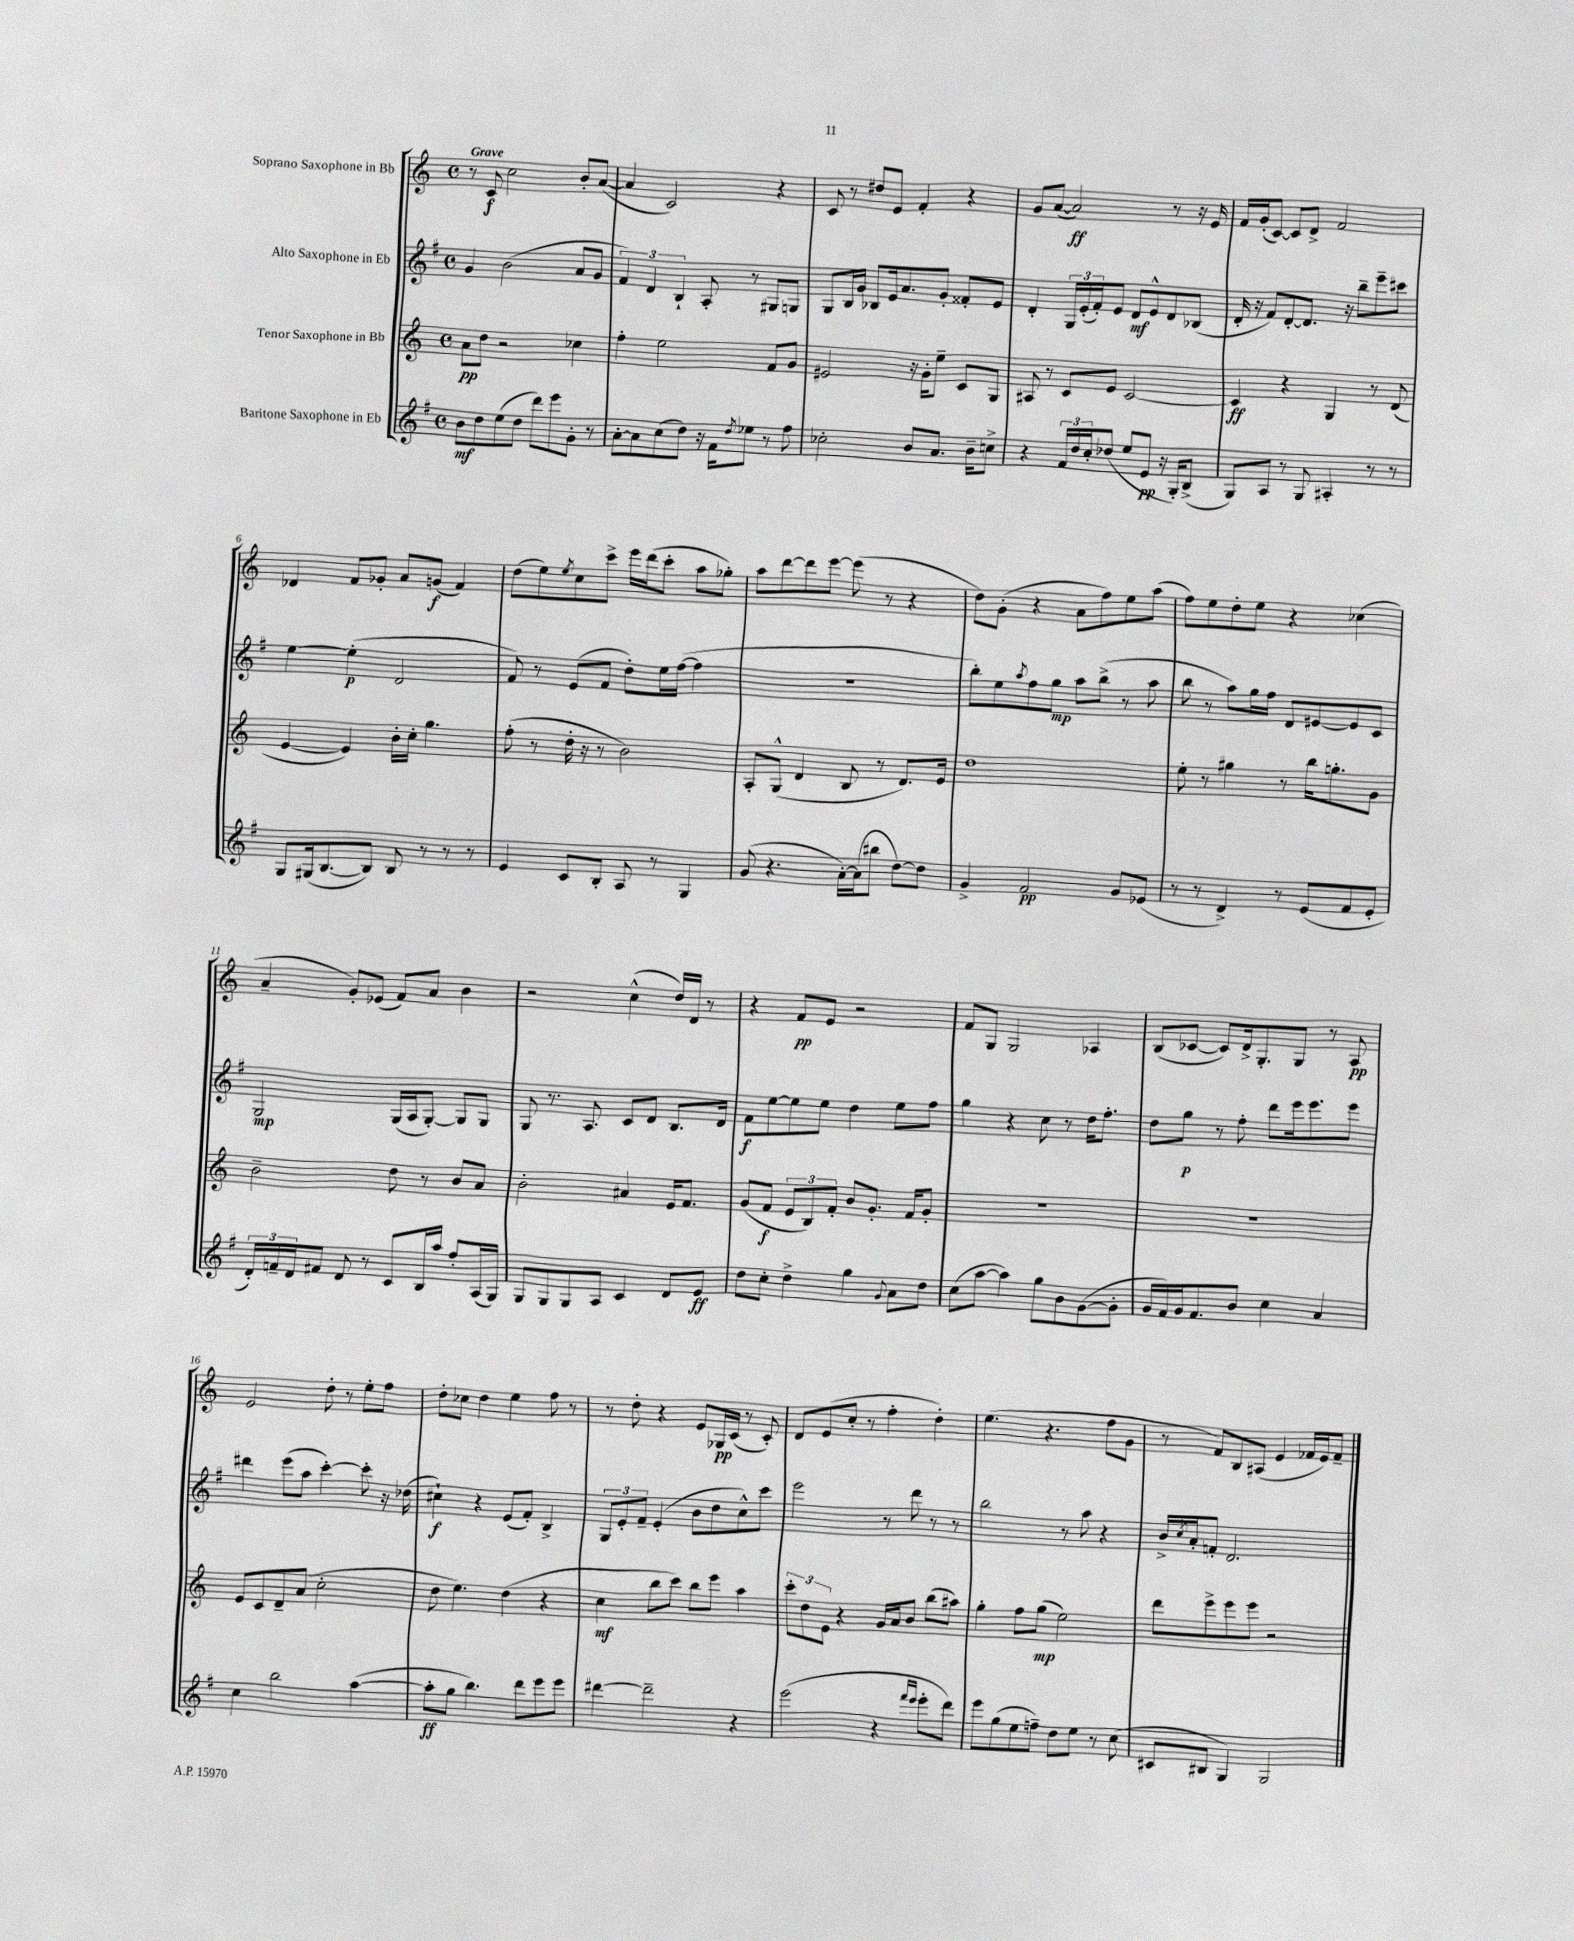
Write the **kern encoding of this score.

**kern	**dynam	**kern	**dynam	**kern	**dynam	**kern	**dynam
*part4	*part4	*part3	*part3	*part2	*part2	*part1	*part1
*staff4	*staff4	*staff3	*staff3	*staff2	*staff2	*staff1	*staff1
*I"Baritone Saxophone in Eb	*	*I"Tenor Saxophone in Bb	*	*I"Alto Saxophone in Eb	*	*I"Soprano Saxophone in Bb	*
*clefG2	*	*clefG2	*	*clefG2	*	*clefG2	*
*k[f#]	*	*k[]	*	*k[f#]	*	*k[]	*
*M4/4	*	*M4/4	*	*M4/4	*	*M4/4	*
*met(c)	*	*met(c)	*	*met(c)	*	*met(c)	*
=1	=1	=1	=1	=1	=1	=1	=1
!	!	!	!	!	!	!LO:TX:a:B:t=Grave	!
8b\L	mf	8a\L	pp	4g/	.	8r	.
8dd\	.	8dd\J	.	.	.	8c/	f
(8ee\	.	2r	.	(2b\	.	2cc\	.
8dd\J	.	.	.	.	.	.	.
8ddd\L)	.	.	.	.	.	.	.
8eee\	.	.	.	.	.	.	.
8g'\J	.	4cc-X\	.	8a/L	.	8b'/L	.
8r	.	.	.	8g/J	.	([8a/J	.
=2	=2	=2	=2	=2	=2	=2	=2
[8a'\L	.	4ff'\	.	6f#/)	.	4a/]	.
8a\]	.	.	.	.	.	.	.
.	.	.	.	6d/	.	.	.
(8cc\	.	2ee\	.	.	.	2c/)	.
.	.	.	.	6B`/	.	.	.
8dd\J)	.	.	.	.	.	.	.
16r	.	.	.	8A'/	.	.	.
16f#\KL	.	.	.	.	.	.	.
8qdd/	.	.	.	.	.	.	.
8ee-X\J	.	.	.	8r	.	.	.
8r	.	8f/L	.	8G#X/L	.	4r	.
8ff#\	.	8g/J	.	8Gn/J	.	.	.
=3	=3	=3	=3	=3	=3	=3	=3
2cc-X'\	.	2e#X/	.	8G/L	.	8c/	.
.	.	.	.	16B/L	.	8r	.
.	.	.	.	16g/JJ	.	.	.
.	.	.	.	8B-X/L	.	8dd#X/L	.
.	.	.	.	16e/k	.	8e/J	.
.	.	.	.	8.a/	.	.	.
8b/L	.	16r	.	.	.	4f'/	.
.	.	16g'\KL	.	.	.	.	.
8.a/J	.	8ee~\J	.	8g'/J	.	.	.
.	.	8c/L	.	8f##X'/L	.	4r	.
16b~\KL	.	.	.	.	.	.	.
8ccn^\J	.	8G/J	.	8e/J	.	.	.
=4	=4	=4	=4	=4	=4	=4	=4
4r	.	8A#X/	.	4d'/	.	8g/L	.
.	.	8r	.	.	.	([8a/J	.
24f#/LL	.	8c/L	.	24G/LL	.	2a/])	ff
24dd/	.	.	.	(24e'/	.	.	.
24cc'/J	.	.	.	24f#'/J)	.	.	.
(8dd-X/J	.	8e/J	.	8e/J	.	.	.
8ee/L	.	[2c/	.	8d/L	mf	.	.
8e/J	pp	.	.	8e^^/	.	.	.
16r	.	.	.	8d/	.	8r	.
16G'/KL)	.	.	.	.	.	.	.
(8B^/J	.	.	.	(8B-X/J	.	16r	.
.	.	.	.	.	.	16e/	.
=5	=5	=5	=5	=5	=5	=5	=5
8G/L)	.	4c/]	ff	16d'/	.	16f/LL	.
.	.	.	.	16r	.	(16g'/J	.
8A/J	.	.	.	8f#/L)	.	[8c/J)	.
8r	.	4r	.	[8d'/	.	8c/L]	.
8G/	.	.	.	8.d/J]	.	8d^/J	.
4A#X'/	.	4G/	.	.	.	2f/	.
.	.	.	.	16r	.	.	.
.	.	.	.	8bb~\L	.	.	.
8r	.	8r	.	8eee~\	.	.	.
8r	.	(8d/	.	8ccc#X\J	.	.	.
!!LO:LB:g=z
=6	=6	=6	=6	=6	=6	=6	=6
8G/L	.	[4e/	.	[4ee\	.	4d-X/	.
(16G#X/k	.	.	.	.	.	.	.
[8.B/	.	.	.	.	.	.	.
.	.	4e/])	.	(4ee'\]	p	8f/L	.
8B/J])	.	.	.	.	.	8g-X'/J	.
8B/	.	16b'\LL	.	2d/	.	8a/L	.
.	.	16cc'\JJ	.	.	.	.	.
8r	.	4.gg\	.	.	.	(8gn/J	f
8r	.	.	.	.	.	4f/)	.
8r	.	.	.	.	.	.	.
=7	=7	=7	=7	=7	=7	=7	=7
4e/	.	(8ff'\	.	8f#/)	.	(8dd\L	.
.	.	8r	.	8r	.	8ee\)	.
.	.	.	.	.	.	8qee/	.
8c/L	.	16dd'\	.	(8e/L	.	8cc\	.
.	.	16r	.	.	.	.	.
8B'/J	.	8r	.	8f#/J	.	8ccc^\J	.
8A/	.	2b\)	.	8dd'\L)	.	16eee\LL	.
.	.	.	.	.	.	(16ddd\J	.
8r	.	.	.	16ee\L	.	8ccc'\J	.
.	.	.	.	([16ff#\JJ	.	.	.
4G/	.	.	.	4ff#\]	.	8aa\L	.
.	.	.	.	.	.	8gg-X'\J)	.
=8	=8	=8	=8	=8	=8	=8	=8
(8g/	.	8A'/L	.	1r	.	8aa\L	.
4.r	.	(8G^^/J	.	.	.	[8ddd\	.
.	.	4d/	.	.	.	8ddd\]	.
.	.	.	.	.	.	[8eee\J	.
[16a'\LL)	.	8B/	.	.	.	(8eee\]	.
(16a\J]	.	.	.	.	.	.	.
8bb#X\J	.	8r	.	.	.	8r	.
[8dd\L)	.	8.d/L)	.	.	.	4r	.
8dd\J]	.	.	.	.	.	.	.
.	.	16e/Jk	.	.	.	.	.
=9	=9	=9	=9	=9	=9	=9	=9
4g^/	.	1dd	.	8bb'\L)	.	8dd\L)	.
.	.	.	.	8ee\	.	(8g'\J	.
.	.	.	.	8qaa/	.	.	.
2f#/	pp	.	.	8ff#\	.	4r	.
.	.	.	.	8gg\J	mp	.	.
.	.	.	.	8aa\L	.	8a\L	.
.	.	.	.	(8bb^\J	.	8ff\)	.
8g/L	.	.	.	8r	.	8ee\	.
(8e-X/J	.	.	.	8aa\	.	(8aa\J	.
=10	=10	=10	=10	=10	=10	=10	=10
8r	.	8ee'\	.	8bb\	.	8ff\L)	.
8r	.	8r	.	8r	.	8ee\	.
4d^/)	.	4gg#X\	.	8aa\L)	.	8dd'\	.
.	.	.	.	16gg\L	.	8ee\J	.
.	.	.	.	16ff#\JJ	.	.	.
8r	.	8r	.	8d/L	.	4r	.
(8e/L	.	16bb\KL	.	[8e#X/	.	.	.
.	.	8.ggn'\	.	.	.	.	.
8f#/	.	.	.	8e#/]	.	(4cc-X\	.
8e'/J	.	8g\J	.	8c/J	.	.	.
!!LO:LB:g=z
=11	=11	=11	=11	=11	=11	=11	=11
24d'/LL)	.	2b~\	.	2G/	mp	4a~/	.
24fn~/	.	.	.	.	.	.	.
24d/J	.	.	.	.	.	.	.
8f#X/J	.	.	.	.	.	.	.
8d/	.	.	.	.	.	8g'/L)	.
8r	.	.	.	.	.	(8e-X/J	.
8c/L	.	8dd\	.	(16G/LL	.	8f/L)	.
.	.	.	.	16A/J	.	.	.
16B/L	.	8r	.	[8G'/J)	.	8a/J	.
16aa/JJ	.	.	.	.	.	.	.
8ff#'/L	.	8b/L	.	8G/L]	.	4b\	.
(16A/L	.	8a/J	.	8G/J	.	.	.
16G/JJ)	.	.	.	.	.	.	.
=12	=12	=12	=12	=12	=12	=12	=12
8G/L	.	2b'\	.	8G/	.	2r	.
8G/	.	.	.	8.r	.	.	.
8G/	.	.	.	.	.	.	.
.	.	.	.	8.A/	.	.	.
8A/J	.	.	.	.	.	.	.
4c/	.	4a#X/	.	8c/L	.	(4cc^^\	.
.	.	.	.	8d/J	.	.	.
8d/L	.	16e/KL	.	8.B/L	.	16dd/LL)	.
.	.	8.f/J	.	.	.	16d/JJ	.
8e/J	ff	.	.	.	.	8r	.
.	.	.	.	16d/Jk	.	.	.
=13	=13	=13	=13	=13	=13	=13	=13
8dd\L	.	(8g/L	.	8f#\L	f	4r	.
8cc'\J	.	8f/J	f	[8ee\	.	.	.
4dd^\	.	12e/L	.	8ee\]	.	8f/L	pp
.	.	12B/)	.	.	.	.	.
.	.	.	.	8ee\J	.	8e/J	.
.	.	12f'/J	.	.	.	.	.
4gg\	.	8b/L	.	4dd\	.	2r	.
.	.	8.g'/J	.	.	.	.	.
8qqg/	.	.	.	.	.	.	.
8a\L	.	.	.	8ee\L	.	.	.
.	.	16f/KL	.	.	.	.	.
8dd\J	.	8g'/J	.	8ff#\J	.	.	.
=14	=14	=14	=14	=14	=14	=14	=14
(8cc\L	.	1r	.	4gg\	.	8f/L	.
[8aa\J	.	.	.	.	.	8G/J	.
4aa\])	.	.	.	4r	.	2G/	.
8gg\L	.	.	.	8cc\	.	.	.
8b\	.	.	.	8r	.	.	.
([8g\	.	.	.	16dd\KL	.	4A-X/	.
.	.	.	.	8.ff#'\J	.	.	.
8g'\J]	.	.	.	.	.	.	.
=15	=15	=15	=15	=15	=15	=15	=15
16g/LL	.	1r	.	8dd\L	.	(8B/L	.
16f#/)	.	.	.	.	.	.	.
16g/J	.	.	.	8gg\J	p	[8c-X/J	.
8.f#/	.	.	.	.	.	.	.
.	.	.	.	8r	.	8c-/L])	.
8b/J	.	.	.	8ff#'\	.	16d^/k	.
.	.	.	.	.	.	8.G'/	.
4cc\	.	.	.	8ddd\L	.	.	.
.	.	.	.	16eee\k	.	8G/J	.
.	.	.	.	8.eee\	.	.	.
4a/	.	.	.	.	.	8r	.
.	.	.	.	8eee\J	.	8A/	pp
!!LO:LB:g=z
=16	=16	=16	=16	=16	=16	=16	=16
4cc\	.	8e/L	.	4ddd#X\	.	2e/	.
.	.	8c/	.	.	.	.	.
2bb\	.	8d~/	.	(8eee\L	.	.	.
.	.	(8a/J	.	8aa\J	.	.	.
.	.	2cc'\	.	[4ccc'\)	.	8dd'\	.
.	.	.	.	.	.	8r	.
([4aa\	.	.	.	8ccc'\]	.	8ee'\L	.
.	.	.	.	16r	.	8ff\J	.
.	.	.	.	(16dd-X\	.	.	.
=17	=17	=17	=17	=17	=17	=17	=17
8aa'\L]	ff	8dd\	.	4cc#X`\)	f	8dd'\L	.
8gg\J	.	4.ee\)	.	.	.	8cc-X\J	.
4.bb\)	.	.	.	4r	.	4dd\	.
.	.	(4dd\	.	(8e/L	.	4ee\	.
8ddd\L	.	.	.	8f#'/J)	.	.	.
8eee\	.	4r	.	4B^/	.	8ff\	.
8eee\J	.	.	.	.	.	8r	.
=18	=18	=18	=18	=18	=18	=18	=18
[4ddd#X\	.	4cc\	mf	12G/L	.	8r	.
.	.	.	.	12e'/	.	.	.
.	.	.	.	.	.	8dd'\	.
.	.	.	.	12f#~/J	.	.	.
2ddd#~\]	.	8bb\L	.	(4e'/	.	4r	.
.	.	8ccc\J)	.	.	.	.	.
.	.	8bb\L	.	8b\L	.	8e/L	.
.	.	8eee\J	.	8dd\	.	16G-X/L	pp
.	.	.	.	.	.	(16c/JJ	.
4r	.	4aa\	.	8cc^^\)	.	8r	.
.	.	.	.	8ccc\J	.	8c'/)	.
=19	=19	=19	=19	=19	=19	=19	=19
(2eee\	.	12ccc'\L	.	2eee\	.	8d/L	.
.	.	12dd\	.	.	.	.	.
.	.	.	.	.	.	(8e/	.
.	.	12e\J	.	.	.	.	.
.	.	4r	.	.	.	8cc'/J	.
.	.	.	.	.	.	8r	.
4r	.	16g/LL	.	8r	.	4ff'\	.
.	.	16a/J	.	.	.	.	.
.	.	8b/J	.	8ddd\	.	.	.
16qqfff#/LL	.	.	.	.	.	.	.
16qqeee/JJ	.	.	.	.	.	.	.
8eee'\L	.	(8bb\L	.	8r	.	4dd'\)	.
8ddd\J)	.	8aa#X\J)	.	8r	.	.	.
=20	=20	=20	=20	=20	=20	=20	=20
8eee\L	.	4gg'\	.	2bb\	.	(4.ee\	.
(8gg\	.	.	.	.	.	.	.
8ee\	.	8ff\L	.	.	.	.	.
8ffn~\J)	.	(8gg\J	mp	.	.	4.r	.
8dd\L	.	2ee\)	.	8r	.	.	.
8ee\J	.	.	.	8aa\	.	.	.
8r	.	.	.	4r	.	8ff\L	.
(8cc\	.	.	.	.	.	8g\J	.
=21	=21	=21	=21	=21	=21	=21	=21
8c#X/L	.	8ddd\L	.	16b^/LL	.	8r	.
.	.	.	.	8qcc/	.	.	.
.	.	.	.	16a'/J	.	.	.
8B#X/J	.	8eee^\	.	8fn'/J	.	8f/L)	.
4G/)	.	8eee\	.	2.d/	.	8B/	.
.	.	8eee\J	.	.	.	(8A#X/J	.
2G/	.	2r	.	.	.	4e/	.
.	.	.	.	.	.	16f-X/LL	.
.	.	.	.	.	.	16e/J)	.
.	.	.	.	.	.	8f-~/J	.
==	==	==	==	==	==	==	==
*-	*-	*-	*-	*-	*-	*-	*-
